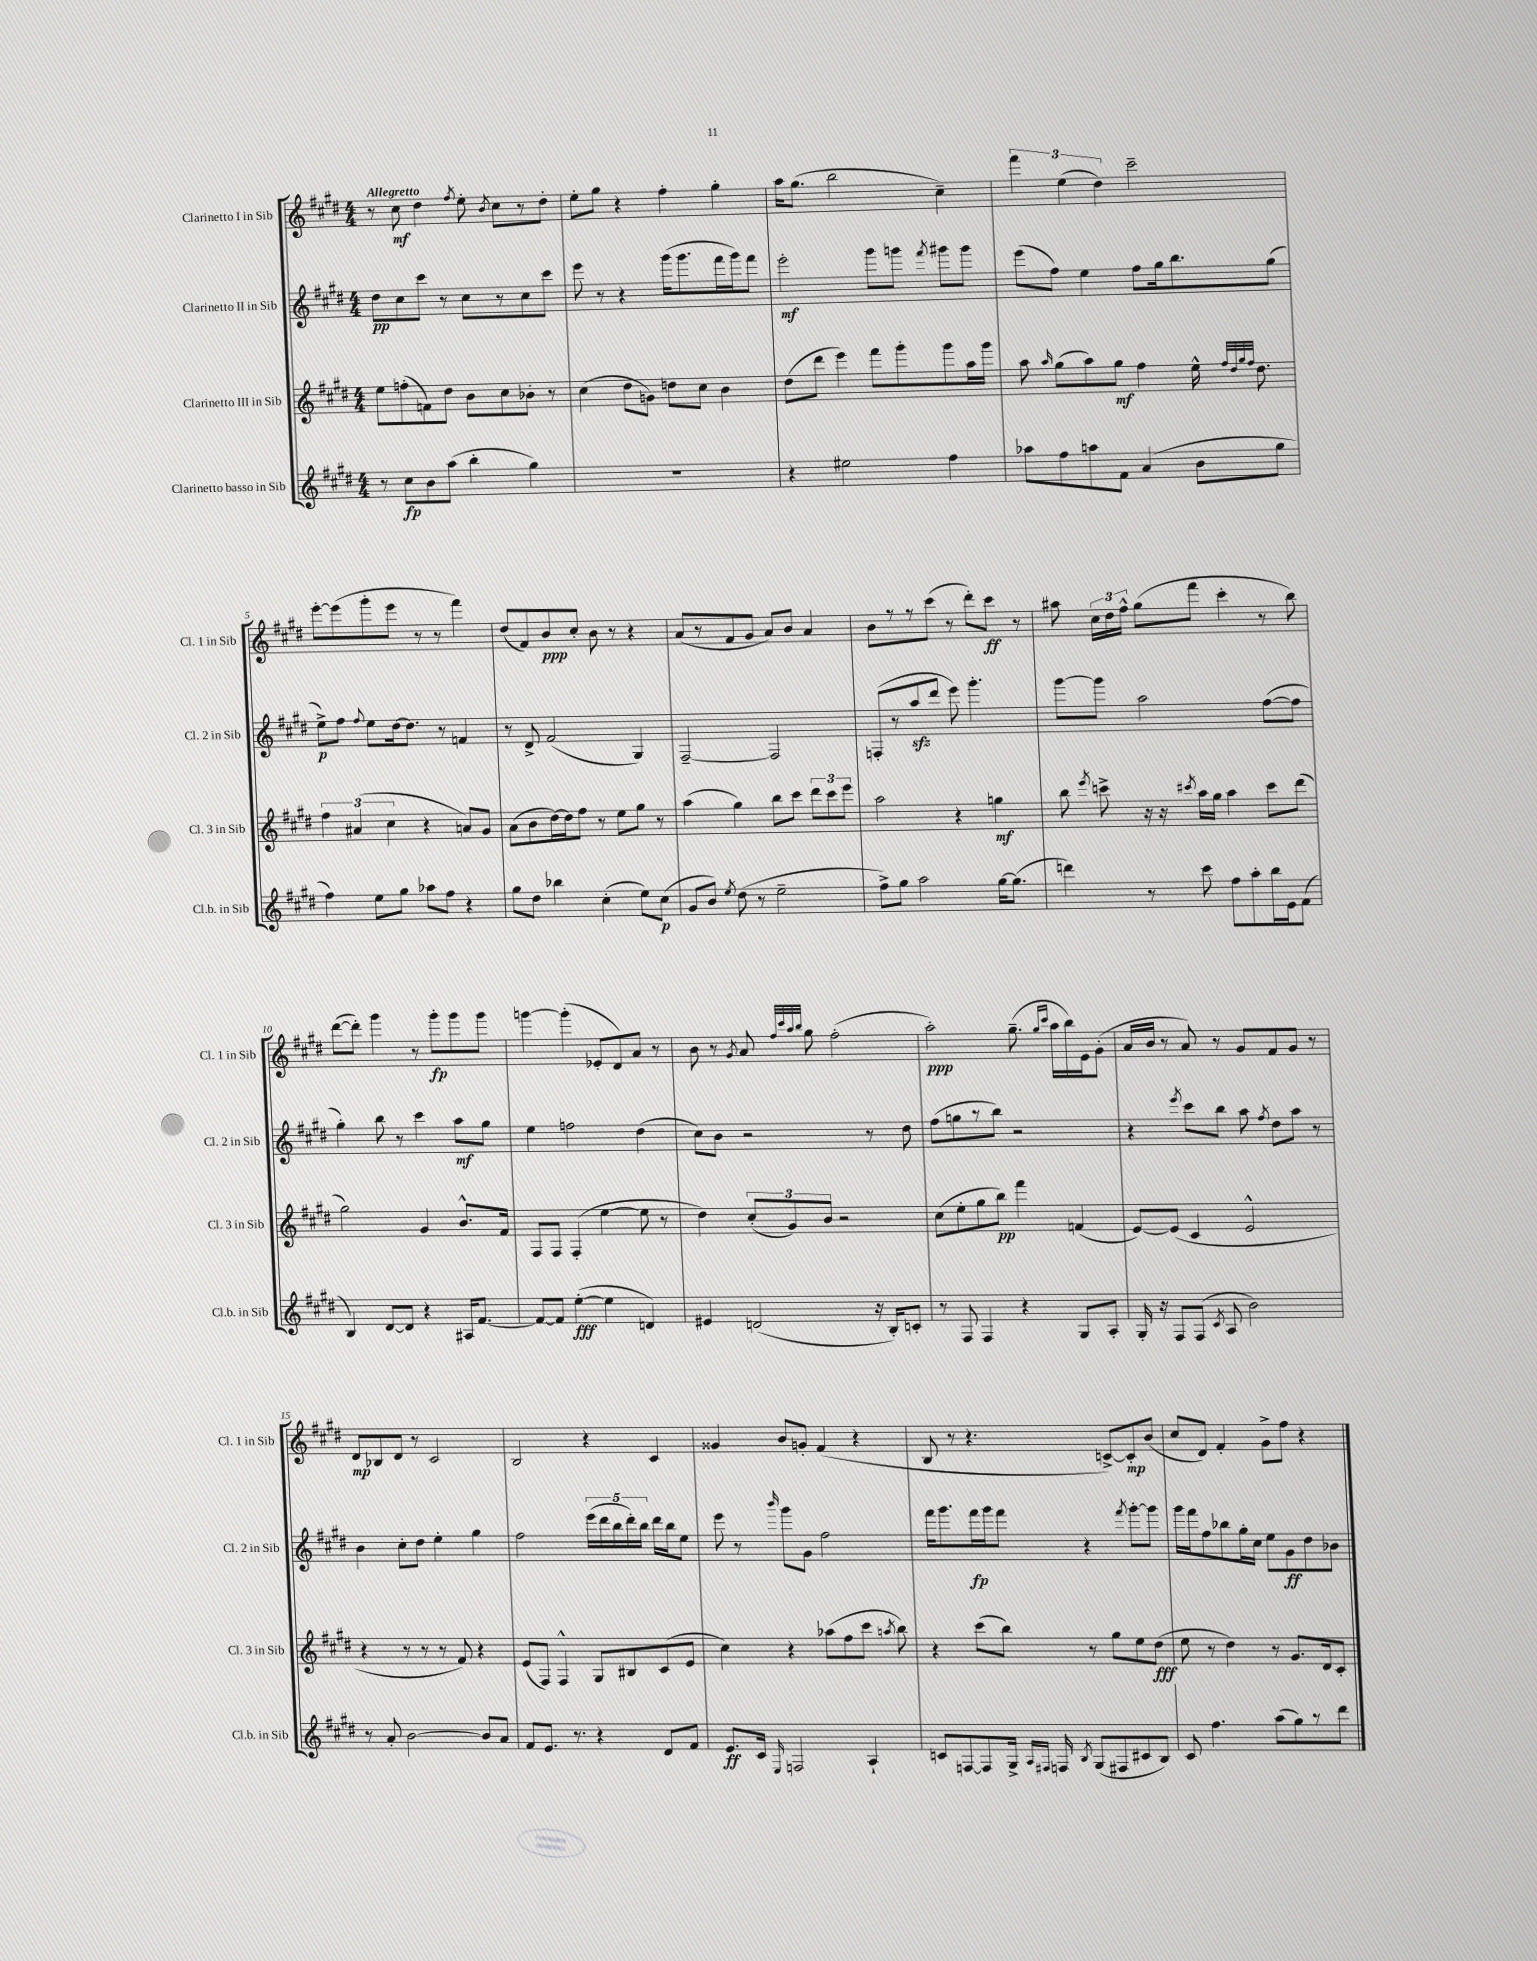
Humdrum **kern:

**kern	**dynam	**kern	**dynam	**kern	**dynam	**kern	**dynam
*part4	*part4	*part3	*part3	*part2	*part2	*part1	*part1
*staff4	*staff4	*staff3	*staff3	*staff2	*staff2	*staff1	*staff1
*I"Clarinetto basso in Sib	*	*I"Clarinetto III in Sib	*	*I"Clarinetto II in Sib	*	*I"Clarinetto I in Sib	*
*I'Cl.b. in Sib	*	*I'Cl. 3 in Sib	*	*I'Cl. 2 in Sib	*	*I'Cl. 1 in Sib	*
*clefG2	*	*clefG2	*	*clefG2	*	*clefG2	*
*k[f#c#g#d#]	*	*k[f#c#g#d#]	*	*k[f#c#g#d#]	*	*k[f#c#g#d#]	*
*M4/4	*	*M4/4	*	*M4/4	*	*M4/4	*
=1	=1	=1	=1	=1	=1	=1	=1
!	!	!	!	!	!	!LO:TX:a:B:t=Allegretto	!
8r	.	8ee\L	.	8dd#\L	pp	8r	.
8cc#\L	fp	(8ffn'\	.	8cc#\	.	8cc#\	mf
8b\	.	8fn\)	.	8ccc#\J	.	4dd#\	.
(8aa\J	.	8dd#\J	.	8r	.	.	.
.	.	.	.	.	.	8qff#/	.
4bb'\	.	8b\L	.	8cc#\L	.	8ee'\	.
.	.	.	.	.	.	8qb/	.
.	.	8cc#\	.	8r	.	8cc#\L	.
4gg#\)	.	8b-X'\J	.	8cc#\	.	8r	.
.	.	8r	.	8ccc#\J	.	8dd#'\J	.
=2	=2	=2	=2	=2	=2	=2	=2
1r	.	(4cc#\	.	8eee\	.	8ee'\L	.
.	.	.	.	8r	.	8gg#\J	.
.	.	8dd#\L	.	4r	.	4r	.
.	.	8gn\J)	.	.	.	.	.
.	.	8ddn\L	.	(16ggg#\KL	.	4ff#'\	.
.	.	.	.	8.ggg#\	.	.	.
.	.	8cc#\J	.	.	.	.	.
.	.	4b\	.	16fff#\L	.	4gg#'\	.
.	.	.	.	16ggg#\J)	.	.	.
.	.	.	.	8fff#\J	.	.	.
=3	=3	=3	=3	=3	=3	=3	=3
4r	.	(8dd#\L	.	2eee'\	mf	16aa\KL	.
.	.	.	.	.	.	(8.gg#\J	.
.	.	8ddd#\J	.	.	.	.	.
2ee#X\	.	4eee\)	.	.	.	2bb\	.
.	.	8fff#\L	.	8ggg#\L	.	.	.
.	.	8ggg#'\	.	8gggn\J	.	.	.
.	.	.	.	8qfff#/	.	.	.
4ff#\	.	8ggg#\	.	8ggg#X\L	.	4cc#~\)	.
.	.	16aa\L	.	8ggg#\J	.	.	.
.	.	16ggg#\JJ	.	.	.	.	.
=4	=4	=4	=4	=4	=4	=4	=4
8aa-X\L	.	8aa\	.	(8eee\L	.	6fff#\	.
.	.	16qqaa/	.	.	.	.	.
8ff#\	.	(8gg#\L	.	8ff#\J)	.	.	.
.	.	.	.	.	.	(6ee\	.
8aan\	.	8aa\)	.	4ee\	.	.	.
.	.	.	.	.	.	6dd#\)	.
8f#\J	.	8gg#\J	mf	.	.	.	.
(4a/	.	4ff#\	.	8ff#\L	.	2ccc#~\	.
.	.	.	.	16gg#\k	.	.	.
.	.	.	.	8.bb\	.	.	.
8b\L	.	16ee^^\	.	.	.	.	.
.	.	32qqff#/LLL	.	.	.	.	.
.	.	32qqdd#/	.	.	.	.	.
.	.	32qqgg#/	.	.	.	.	.
.	.	32qqff#/JJJ	.	.	.	.	.
.	.	8.dd#\	.	.	.	.	.
8gg#\J	.	.	.	(8gg#\J	.	.	.
!!LO:LB:g=z
=5	=5	=5	=5	=5	=5	=5	=5
4ff#\)	.	6ff#\	.	8ee^\L)	p	[8eee'\L	.
.	.	.	.	8ff#\J	.	(8eee\]	.
.	.	(6a#X/	.	.	.	.	.
.	.	.	.	8qqff#/	.	.	.
8ee\L	.	.	.	8ee\L	.	8ggg#'\	.
.	.	6cc#\	.	.	.	.	.
8gg#\J	.	.	.	[16dd#\k	.	8eee\J	.
.	.	.	.	8.dd#\J]	.	.	.
8aa-X\L	.	4r	.	.	.	8r	.
8ff#\J	.	.	.	8r	.	8r	.
4r	.	8an/L)	.	4fn/	.	4fff#\)	.
.	.	8g#/J	.	.	.	.	.
=6	=6	=6	=6	=6	=6	=6	=6
8gg#\L	.	(8a\L	.	8r	.	(8dd#/L	.
8dd#\J	.	8b\	.	8d#^/	.	8f#/)	.
4bb-X\	.	[16dd#\L)	.	(2f#/	.	8b/	ppp
.	.	16dd#\J]	.	.	.	.	.
.	.	8ff#\J	.	.	.	8cc#'/J	.
(4cc#'\	.	8r	.	.	.	8b\	.
.	.	8ee\L	.	.	.	8r	.
8ee\L)	.	8gg#\J	.	4G#/)	.	4r	.
(8cc#\J	p	8r	.	.	.	.	.
=7	=7	=7	=7	=7	=7	=7	=7
8g#/L	.	(4aa\	.	[2F#~/	.	(8a/L	.
8b/J)	.	.	.	.	.	8r	.
8qee/	.	.	.	.	.	.	.
(8dd#\	.	4gg#\)	.	.	.	8f#/	.
8r	.	.	.	.	.	8g#/J	.
2ee~\	.	8bb\L	.	2F#/]	.	8a/L)	.
.	.	8ccc#\J	.	.	.	8b/J	.
.	.	12ddd#\L	.	.	.	4a/	.
.	.	12ccc#\	.	.	.	.	.
.	.	12eee\J	.	.	.	.	.
=8	=8	=8	=8	=8	=8	=8	=8
8ff#^\L)	.	2aa\	.	(8Fn'/L	.	8b\L	.
8gg#\J	.	.	.	8r	.	8r	.
2aa\	.	.	.	8aazz/	.	8r	.
.	.	.	.	8ddd#/J	.	(8ccc#\J	.
.	.	4r	.	8eee\)	.	8r	.
.	.	.	.	4.ggg#'\	.	8ddd#'\L)	.
[16gg#\KL	.	4ggn\	mf	.	.	8ccc#\J	ff
(8.gg#\J]	.	.	.	.	.	.	.
.	.	.	.	.	.	8r	.
=9	=9	=9	=9	=9	=9	=9	=9
4dddn\)	.	8bb\	.	[8ggg#\L	.	8aa#X\	.
.	.	8qeee/	.	.	.	.	.
.	.	8cccn^\	.	8ggg#\J]	.	24cc#\LL	.
.	.	.	.	.	.	24dd#\	.
.	.	.	.	.	.	24ff#^^\JJ	.
8r	.	16r	.	2aa\	.	(8gg#\L	.
.	.	16r	.	.	.	.	.
.	.	8qccc#X/	.	.	.	.	.
8ccc#\	.	16aa\LL	.	.	.	8fff#\J	.
.	.	16gg#\JJ	.	.	.	.	.
8ff#\L	.	4aa\	.	.	.	4ccc#'\	.
8aa'\	.	.	.	.	.	.	.
16bb\L	.	8ccc#\L	.	([8ff#\L	.	8r	.
16e\J	.	.	.	.	.	.	.
(8f#\J	.	(8ddd#\J	.	8ff#\J]	.	8bb\)	.
!!LO:LB:g=z
=10	=10	=10	=10	=10	=10	=10	=10
4B/)	.	2gg#\)	.	4gg#'\)	.	([8ddd#\L	.
.	.	.	.	.	.	8ddd#'\J])	.
[8d#/L	.	.	.	8bb\	.	4ggg#\	.
8d#/J]	.	.	.	8r	.	.	.
4r	.	4g#/	.	4ccc#\	.	8r	.
.	.	.	.	.	.	8ggg#'\L	fp
16A#X/KL	.	8.b^^/L	.	8aa\L	mf	8ggg#\	.
[8.f#/J	.	.	.	.	.	.	.
.	.	.	.	8gg#\J	.	8ggg#\J	.
.	.	16f#/Jk	.	.	.	.	.
=11	=11	=11	=11	=11	=11	=11	=11
8f#/L_	.	8F#/L	.	4ee\	.	[4gggn\	.
8f#/J]	.	8F#/J	.	.	.	.	.
([4ee'\	fff	(4F#'/	.	2ffn\	.	(4ggg'\]	.
4ee\]	.	[4ee\	.	.	.	8e-X'/L	.
.	.	.	.	.	.	8d#/)	.
4dn/)	.	8ee\]	.	(4dd#\	.	8a/J	.
.	.	8r	.	.	.	8r	.
=12	=12	=12	=12	=12	=12	=12	=12
4e#X/	.	4dd#\)	.	8cc#\L)	.	8b\	.
.	.	.	.	8b\J	.	8r	.
.	.	.	.	.	.	8qg#/	.
(2dn/	.	(12cc#'/L	.	2r	.	8a/	.
.	.	12g#/)	.	.	.	.	.
.	.	.	.	.	.	32qqff#/LLL	.
.	.	.	.	.	.	32qqccc#/	.
.	.	.	.	.	.	32qqaa/	.
.	.	.	.	.	.	32qqbb/JJJ	.
.	.	.	.	.	.	8gg#\	.
.	.	12b/J	.	.	.	.	.
.	.	2r	.	.	.	(2ff#'\	.
16r	.	.	.	8r	.	.	.
16B'/KL)	.	.	.	.	.	.	.
8cn'/J	.	.	.	8dd#\	.	.	.
=13	=13	=13	=13	=13	=13	=13	=13
8r	.	(8cc#\L	.	(8ff#\L	.	2aa'\)	ppp
8F#/	.	8ee'\	.	8ggn\	.	.	.
4F#/	.	8gg#\	.	8r	.	.	.
.	.	8bb\J)	pp	8bb\J)	.	.	.
4r	.	4fff#\	.	2r	.	(8.gg#~\	.
.	.	.	.	.	.	16qqgg#/LL	.
.	.	.	.	.	.	16qqccc#/JJ	.
.	.	.	.	.	.	16aa\LL	.
8G#/L	.	(4fn/	.	.	.	16bb\)	.
.	.	.	.	.	.	16e\J	.
8A'/J	.	.	.	.	.	(8g#'\J	.
=14	=14	=14	=14	=14	=14	=14	=14
16G#'/	.	[8e/L)	.	4r	.	16a/LL	.
16r	.	.	.	.	.	16b/JJ	.
8F#/L	.	(8e/J]	.	.	.	8r	.
.	.	.	.	8qeee/	.	.	.
(8F#/J	.	4c#/	.	8ccc#\L	.	8a/)	.
8qc#/	.	.	.	.	.	.	.
8A/	.	.	.	8bb\J	.	8r	.
2b\)	.	2e^^/	.	8aa\	.	8g#/L	.
.	.	.	.	8qff#/	.	.	.
.	.	.	.	8dd#\L	.	8f#/	.
.	.	.	.	8aa\J	.	8g#/J	.
.	.	.	.	8r	.	8r	.
!!LO:LB:g=z
=15	=15	=15	=15	=15	=15	=15	=15
8r	.	4r	.	4b\	.	8d#/L	mp
8a'/	.	.	.	.	.	8B-X/	.
[2b\	.	8r	.	8cc#'\L	.	8d#/J	.
.	.	8r	.	8dd#\J	.	8r	.
.	.	8r	.	4ee'\	.	2c#/	.
.	.	8f#/)	.	.	.	.	.
8b/L]	.	4r	.	4gg#\	.	.	.
8a/J	.	.	.	.	.	.	.
=16	=16	=16	=16	=16	=16	=16	=16
8f#/L	.	(8e/L	.	2ff#\	.	2B/	.
8.e/J	.	8F#/J)	.	.	.	.	.
.	.	4F#^^/	.	.	.	.	.
8.r	.	.	.	.	.	.	.
4r	.	8G#/L	.	(20eee\LL	.	4r	.
.	.	.	.	20ddd#\	.	.	.
.	.	.	.	20bb\	.	.	.
.	.	8B#X/	.	.	.	.	.
.	.	.	.	20ddd#'\)	.	.	.
.	.	.	.	20bb\JJ	.	.	.
8d#/L	.	(8c#/	.	16ddd#\LL	.	4c#/	.
.	.	.	.	16bb\J	.	.	.
8f#/J	.	8e/J	.	8ee\J	.	.	.
=17	=17	=17	=17	=17	=17	=17	=17
8.e/L	ff	4cc#\)	.	8eee\	.	4g##X/	.
.	.	.	.	8r	.	.	.
16c#/Jk	.	.	.	.	.	.	.
16qqE/	.	.	.	16qqbbb/	.	.	.
2Fn/	.	4r	.	8ggg#\L	.	8b/L	.
.	.	.	.	8g#\J	.	8gn'/J	.
.	.	(8aa-X\L	.	2ff#\	.	(4f#/	.
.	.	8ff#\	.	.	.	.	.
4A`/	.	8ccc#\J	.	.	.	4r	.
.	.	8qaan/	.	.	.	.	.
.	.	8bb\)	.	.	.	.	.
=18	=18	=18	=18	=18	=18	=18	=18
8cn/L	.	4r	.	16fff#\KL	.	8B/	.
.	.	.	.	8.ggg#\	.	.	.
[8Fn/	.	.	.	.	.	8r	.
8F/]	.	(8ccc#\L	.	16fff#\L	fp	4.r	.
.	.	.	.	16ggg#\J	.	.	.
16G#^/Jk	.	8bb\J)	.	8fff#\J	.	.	.
16qqA/LL	.	.	.	.	.	.	.
16qqF#X/JJ	.	.	.	.	.	.	.
16Fn/	.	.	.	.	.	.	.
8qB/	.	.	.	.	.	.	.
(8G#/L	.	8r	.	4r	.	.	.
8F#X/	.	8gg#\L	.	.	.	[8cn^/L)	.
.	.	.	.	8qfff#/	.	.	.
8c#X/	.	8ee\	.	[8ggg#'\L	.	8c'/]	mp
8B/J)	.	(8dd#\J	fff	8ggg#\J]	.	(8b/J	.
=19	=19	=19	=19	=19	=19	=19	=19
8c#/	.	8ee\	.	16ggg#\LL	.	8cc#/L	.
.	.	.	.	16fff#\J	.	.	.
4.ff#\	.	8r	.	8ff#\	.	8d#/J)	.
.	.	4dd#\)	.	8bb-X\	.	4f#'/	.
.	.	.	.	16gg#'\L	.	.	.
.	.	.	.	16cc#\JJ	.	.	.
(8aa\L	.	8r	.	8ee\L	.	8g#^\L	.
8gg#\)	.	8.g#/L	.	8g#\	ff	8ff#\J	.
8r	.	.	.	8dd#\	.	4r	.
.	.	16d#/k	.	.	.	.	.
8ddd#\J	.	8c#'/J	.	8b-X\J	.	.	.
==	==	==	==	==	==	==	==
*-	*-	*-	*-	*-	*-	*-	*-
